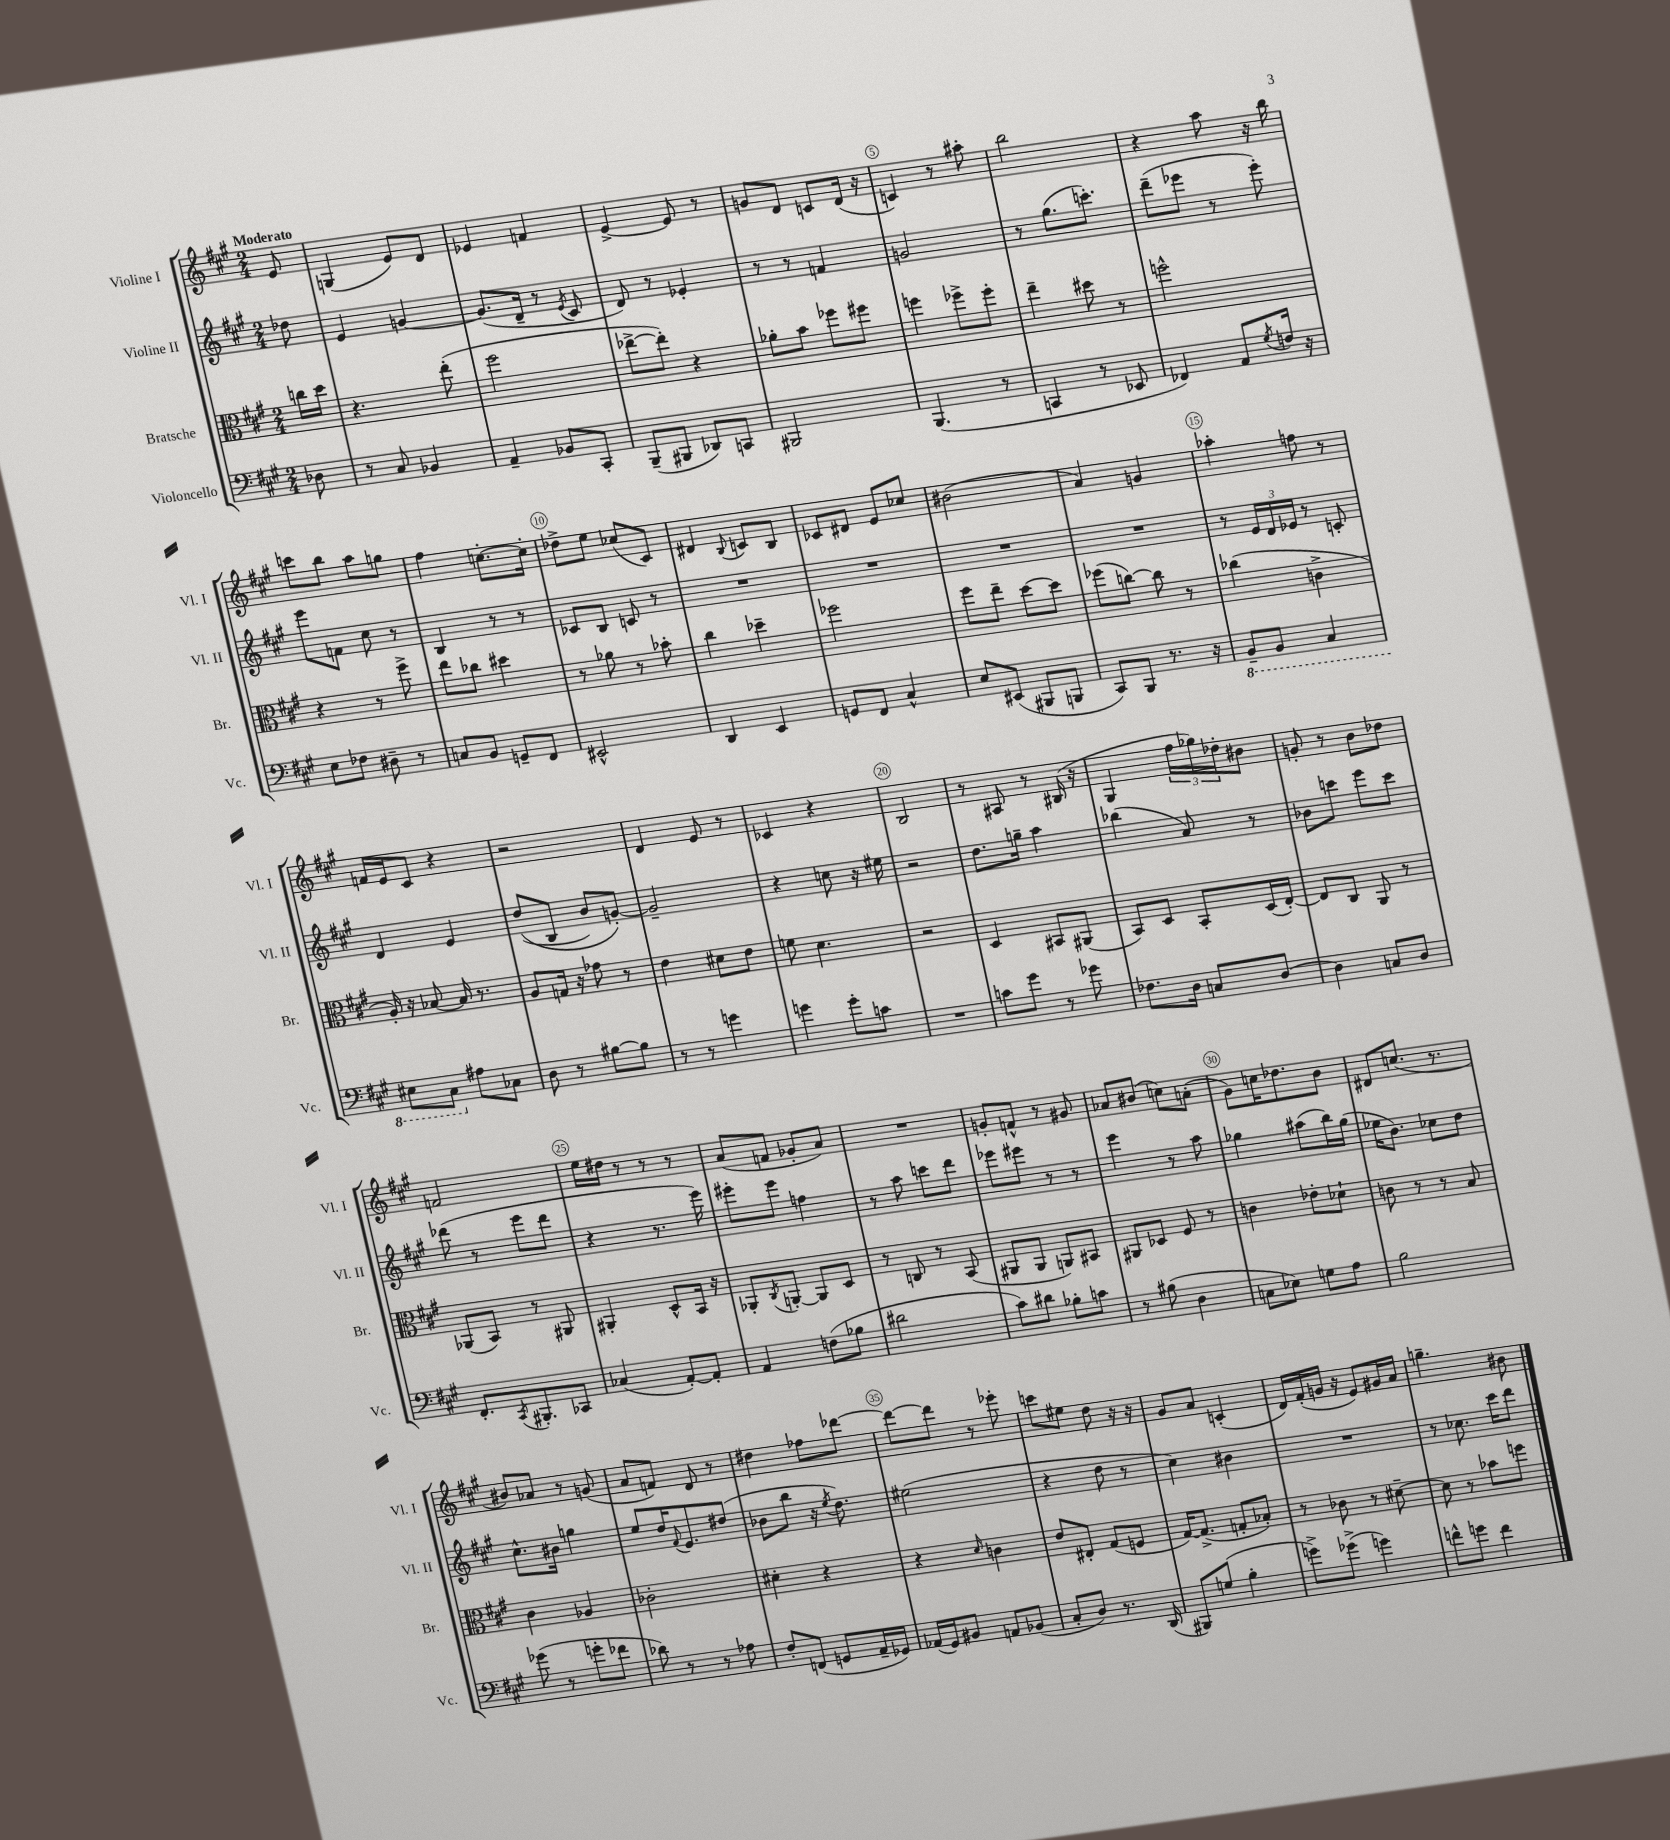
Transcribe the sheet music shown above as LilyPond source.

<<
\new StaffGroup <<
\new Staff = "s0" \with { instrumentName = "Violine I" shortInstrumentName = "Vl. I" } {
    \clef treble \key a \major \numericTimeSignature \time 2/4 \partial 8 \tempo "Moderato"
    e'8 |
    g4( e'8) d'8 |
    ees'4 f'4 |
    e'4~-> e'8 r8 |
    g'8 d'8 c'8 d'16( r16 |
    c'4) r8 ais''8-. |
    b''2 |
    r4 a''8 r16 b''16 |
    c'''8 b''8 a''8 g''8 |
    fis''4 c''8.~-. c''16-. |
    des''8-> e''8 ces''8( cis'8) |
    dis'4 \appoggiatura { b8 } c'8 b8 |
    ces'8 dis'8 e'8 ces''8 |
    bis'2( |
    a'4) g'4 |
    aes''4-. f''8 r8 |
    f'16 e'16 cis'8 r4 |
    r2 |
    d'4 e'8 r8 |
    ces'4 r4 |
    b2 |
    r8 ais8 r8 bis16( r16 |
    gis4 \tuplet 3/2 { fis''16 ges''16) des''16-. } bis'8 |
    g'8-. r8 b'8 des''8 |
    f'2 |
    e''16 dis''16 r8 r8 r8 |
    a'8( f'8 ges'8-. a'8) |
    R2 |
    g'8-. f'8-^ r8 gis'8 |
    aes'8 bis'8( c''8) a'8-.( |
    gis'8) c''16 des''8. b'8 |
    dis'8 c''8.( r8. |
    bis'8) aes'8 r8 g'8( |
    a'8 f'8) d'8 r8 |
    dis''4 fes''8 des'''8~ |
    des'''8~ des'''8 r8 ees'''8-. |
    c'''8 eis''8 d''8 r16 r16 |
    gis'8 a'8 c'4-.( |
    d'16) fis'16-.( g'16 r16 e'8) gis'16 a'16 |
    g''4.-- bis'8 \bar "|." |
}
\new Staff = "s1" \with { instrumentName = "Violine II" shortInstrumentName = "Vl. II" } {
    \clef treble \key a \major \numericTimeSignature \time 2/4 \partial 8
    des''8 |
    e'4 g'4~ |
    g'8.( d'16-- r8 \acciaccatura { e'8 } cis'8 |
    d'8) r8 ees'4-. |
    r8 r8 f'4 |
    g'2 |
    r8 gis''8.( c'''8.-.) |
    d'''8--( ees'''8 r8 ees'''8-.) |
    e'''8 f'8 cis''8 r8 |
    b4 r8 r8 |
    ces'8 b8 c'8 r8 |
    R2 |
    R2 |
    R2 |
    R2 |
    r8 \tuplet 3/2 { e'16 d'16 ees'16 } r8 c'8-. |
    d'4 e'4 |
    d''8(\( b8 b'8) g'8~-.\) |
    g'2-- |
    r4 c''8 r16 eis''16 |
    r2 |
    d''8. g''16-- a''4 |
    bes''4( a'8) r8 |
    bes'8 c'''8 e'''8 c'''8 |
    des'''8( r8 e'''8 des'''8 |
    r4 r8. e'''16) |
    eis'''8-. eis'''8 f''4 |
    r8 a''8 c'''8 d'''8 |
    ees'''8 eis'''8 r8 r8 |
    e'''4 r8 a''8 |
    ges''4 ais''8( b''16) ges''16( |
    ees''16 b'8.) ces''8 d''8 |
    cis''8.-^ bis'16 g''4 |
    e''8 d''16 \appoggiatura { fis'8 } e'8. dis''8( |
    bes'8 b''8 r16 \acciaccatura { e''8 } d''8.) |
    eis''2( |
    r4 d''8 r8 |
    cis''4) bis'4 |
    R2 |
    r8 ces''8. cis'''16 d'''8 \bar "|." |
}
\new Staff = "s2" \with { instrumentName = "Bratsche" shortInstrumentName = "Br." } {
    \clef alto \key a \major \numericTimeSignature \time 2/4 \partial 8
    c''16 d''16 |
    r4. e''8-.( |
    fis''2 |
    ees''8~-> ees''8-.) r4 |
    aes'8-. b'8 fes''8 fis''8 |
    f''4 fes''8-> fes''8-. |
    e''4-- dis''8 r8 |
    f''2-^ |
    r4 r8 fis''8-> |
    e''8 ces''8 dis''4 |
    r8 aes'8 r8 bes'8-. |
    cis''4 des''4-- |
    fes''2 |
    fis''8 e''8-- d''8~ d''8 |
    fes''8( c''8~) c''8 r8 |
    ces''4( c'4-> |
    a16-.) r16 bes8~ bes16 r8. |
    a8 g16 r16 ges'8 r8 |
    e'4 dis'8 e'8 |
    f'8 d'4. |
    r2 |
    d4 bis,8 ais,8( |
    b,8) d8 b,8-. d16( e16~-.) |
    e8 cis8 a,8 r8 |
    aes,8( b,8) r8 ais,8 |
    ais,4-. d8-^ b,16 r16 |
    aes,8-. \acciaccatura { cis8 } a,8~-. a,8 d8 |
    r8 c8 r8 b,8( |
    ais,8 ais,8 a,8) bis,8 |
    ais,8 des8 fis8 r8 |
    c'4 ees'8-. des'8-! |
    c'8 r8 r8 b8 |
    cis'4 aes4 |
    ces'2-. |
    dis'4-. r4 |
    r4 \grace { d'16 } c'4 |
    e'8 eis8-. gis8( f8 |
    gis16~) gis8.->( g8-. bes8-.) |
    r8 ces'8 r8 dis'8~-- |
    dis'8 r8 bes'8 f''8 \bar "|." |
}
\new Staff = "s3" \with { instrumentName = "Violoncello" shortInstrumentName = "Vc." } {
    \clef bass \key a \major \numericTimeSignature \time 2/4 \partial 8
    des8 |
    r8 cis8 bes,4 |
    a,4-- bes,8 cis,8-. |
    b,,8--( bis,,8 des,8) c,8 |
    bis,,2 |
    b,,4.( r8 |
    c,4 r8 ees,8 |
    fes,4) a,8 \acciaccatura { gis8 } f16 r16 |
    e8 fes8 dis8-- r8 |
    c8 b,8 g,8-- fis,8 |
    eis,2-^ |
    d,4 e,4 |
    g,8 fis,8 cis4-^ |
    e8 eis,8( bis,,8 b,,8 |
    cis,8) b,,8 r8. r16 |
    \ottava #-1 b,,8-- b,,8 cis,4 |
    eis,8 cis,8 \ottava #0 ais8 ces8 |
    d8 r8 bis8~ bis8 |
    r8 r8 g'4 |
    g'4 g'8-. c'8 |
    R2 |
    c'8 gis'8 r8 ges'8 |
    fes8. d16 c8 d8~ |
    d4 c8 d8 |
    fis,8.-. \acciaccatura { cis,8 } bis,,8.-. ces,8 |
    ces4( a,8~-.) a,8-. |
    a,4 f8( bes8 |
    dis'2 |
    cis'8) dis'8 bes8-. c'8 |
    r8 bis8( d4 |
    c8 ees8) g8 a8 |
    b2 |
    ges'8( r8 g'8-. fes'8 |
    des'8) r8 r8 aes8 |
    fis8-. f,8( g,8 a,16-- ges,16) |
    aes,16( gis,16) bis,8 a,8 bes,8( |
    cis8-. d8) r8. d,16( |
    bis,,8) g8( b4-. |
    g'8->) ges'8->( g'4) |
    f'8-^ g'8 f'4 \bar "|." |
}
>>
>>
\layout { \context { \Score \override BarNumber.break-visibility = ##(#f #t #t) barNumberVisibility = #(every-nth-bar-number-visible 5) \override BarNumber.stencil = #(make-stencil-circler 0.1 0.3 ly:text-interface::print) } }
